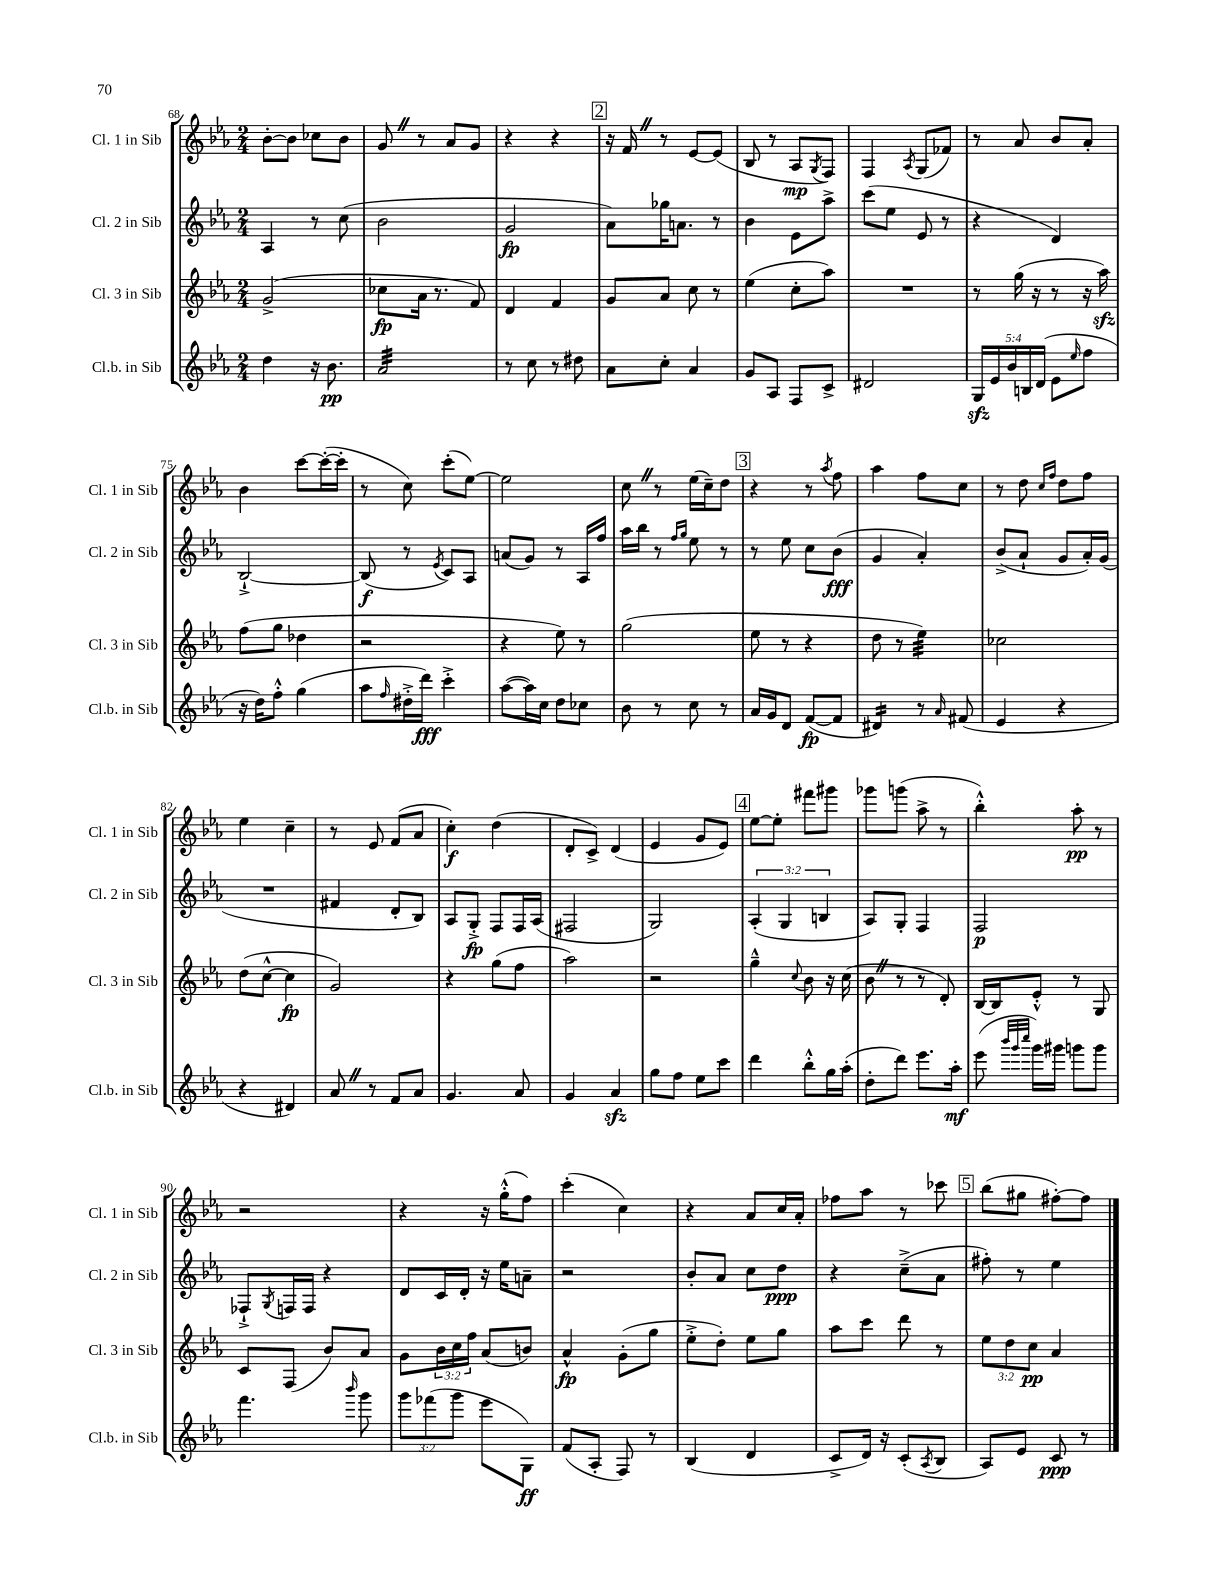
<<
\new StaffGroup <<
\new Staff = "s0" \with { instrumentName = "Cl. 1 in Sib" shortInstrumentName = "Cl. 1 in Sib" } {
    \clef treble \key ees \major \numericTimeSignature \time 2/4
    bes'8~-. bes'8 ces''8 bes'8 |
    g'8 \once \override BreathingSign.text = \markup { \musicglyph "scripts.caesura.straight" } \breathe r8 aes'8 g'8 |
    r4 r4 |
    \mark \markup { \box "2" } r16 f'16 \once \override BreathingSign.text = \markup { \musicglyph "scripts.caesura.straight" } \breathe r8 ees'8~ ees'8( |
    bes8 r8 aes8\mp \acciaccatura { g8 } f8) |
    f4 \acciaccatura { aes8 } g8( fes'8) |
    r8 aes'8 bes'8 aes'8-. |
    bes'4 c'''8~ c'''16~-.( c'''16-. |
    r8 c''8) c'''8-.( ees''8~) |
    ees''2 |
    c''8 \once \override BreathingSign.text = \markup { \musicglyph "scripts.caesura.straight" } \breathe r8 ees''16( c''16--) d''8 |
    \mark \markup { \box "3" } r4 r8 \acciaccatura { aes''8 } f''8 |
    aes''4 f''8 c''8 |
    r8 d''8 \grace { c''16 f''16 } d''8 f''8 |
    ees''4 c''4-- |
    r8 ees'8 f'8( aes'8 |
    c''4-.\f) d''4( |
    d'8-. c'8->) d'4( |
    ees'4 g'8 ees'8) |
    \mark \markup { \box "4" } ees''8~ ees''8-. fis'''8 gis'''8 |
    ges'''8 g'''8( aes''8-> r8 |
    bes''4-.-^) aes''8-.\pp r8 |
    r2 |
    r4 r16 g''16-.-^( f''8) |
    c'''4-.( c''4) |
    r4 aes'8 c''16 aes'16-. |
    fes''8 aes''8 r8 ces'''8 |
    \mark \markup { \box "5" } bes''8( gis''8 fis''8~-.) fis''8 \bar "|." |
}
\new Staff = "s1" \with { instrumentName = "Cl. 2 in Sib" shortInstrumentName = "Cl. 2 in Sib" } {
    \clef treble \key ees \major \numericTimeSignature \time 2/4 \override Staff.TupletNumber.text = #tuplet-number::calc-fraction-text
    aes4 r8 c''8( |
    bes'2 |
    g'2\fp |
    \mark \markup { \box "2" } aes'8) ges''16 a'8. r8 |
    bes'4 ees'8 aes''8-> |
    c'''8( ees''8 ees'8 r8 |
    r4 d'4) |
    bes2~-!-> |
    bes8\f( r8 \acciaccatura { ees'8 } c'8) aes8 |
    a'8( g'8) r8 aes16 f''16 |
    aes''16 bes''16 r8 \grace { f''16 g''16 } ees''8 r8 |
    \mark \markup { \box "3" } r8 ees''8 c''8 bes'8\fff( |
    g'4 aes'4-.) |
    bes'8->( aes'8-! g'8 aes'16-.) g'16( |
    R2 |
    fis'4 d'8-. bes8) |
    aes8 g8-.->\fp f8 f16 aes16( |
    fis2 |
    g2) |
    \mark \markup { \box "4" } \tuplet 3/2 { aes4-.( g4 b4 } |
    aes8) g8-. f4 |
    f2\p |
    fes8-!-> \acciaccatura { g8 } f16 f16 r4 |
    d'8 c'16 d'16-. r16 ees''16 a'8-- |
    r2 |
    bes'8-. aes'8 c''8 d''8\ppp |
    r4 c''8--->( aes'8 |
    \mark \markup { \box "5" } fis''8-.) r8 ees''4 \bar "|." |
}
\new Staff = "s2" \with { instrumentName = "Cl. 3 in Sib" shortInstrumentName = "Cl. 3 in Sib" } {
    \clef treble \key ees \major \numericTimeSignature \time 2/4 \override Staff.TupletNumber.text = #tuplet-number::calc-fraction-text
    g'2->( |
    ces''8\fp aes'16 r8. f'8) |
    d'4 f'4 |
    \mark \markup { \box "2" } g'8 aes'8 c''8 r8 |
    ees''4( c''8-. aes''8) |
    R2 |
    r8 g''16( r16 r8 r16 aes''16\sfz) |
    f''8( g''8 des''4 |
    r2 |
    r4 ees''8) r8 |
    g''2( |
    \mark \markup { \box "3" } ees''8 r8 r4 |
    d''8 r8 ees''4:32) |
    ces''2 |
    d''8( c''8~-^ c''4\fp |
    g'2) |
    r4 g''8( f''8 |
    aes''2) |
    r2 |
    \mark \markup { \box "4" } g''4---^ \appoggiatura { c''8 } bes'8 r16 c''16( |
    bes'8 \once \override BreathingSign.text = \markup { \musicglyph "scripts.caesura.straight" } \breathe r8 r8 d'8-.) |
    bes16~ bes16 ees'8-.-^ r8 g8 |
    c'8 f8( bes'8) aes'8 |
    g'8 \tuplet 3/2 { bes'16 c''16 f''16 } aes'8( b'8) |
    aes'4-^\fp g'8-.( g''8 |
    ees''8-.-> d''8-.) ees''8 g''8 |
    aes''8 c'''8 d'''8 r8 |
    \mark \markup { \box "5" } \tuplet 3/2 { ees''8 d''8 c''8\pp } aes'4 \bar "|." |
}
\new Staff = "s3" \with { instrumentName = "Cl.b. in Sib" shortInstrumentName = "Cl.b. in Sib" } {
    \clef treble \key ees \major \numericTimeSignature \time 2/4 \override Staff.TupletNumber.text = #tuplet-number::calc-fraction-text
    d''4 r16 bes'8.\pp |
    aes'2:32 |
    r8 c''8 r8 dis''8 |
    \mark \markup { \box "2" } aes'8 c''8-. aes'4 |
    g'8 aes8 f8 c'8-> |
    dis'2 |
    \tuplet 5/4 { g16\sfz ees'16 bes'16 b16 d'16( } ees'8 \grace { ees''16 } f''8 |
    r16 d''16) f''8-.-^ g''4( |
    aes''8 \grace { f''16 } dis''16-.-> d'''16\fff) c'''4-.-> |
    aes''8~( aes''16) c''16 d''8 ces''8 |
    bes'8 r8 c''8 r8 |
    \mark \markup { \box "3" } aes'16 g'16 d'8 f'8~\fp( f'8 |
    dis'4:16) r8 \grace { aes'16 } fis'8( |
    ees'4 r4 |
    r4 dis'4) |
    aes'8 \once \override BreathingSign.text = \markup { \musicglyph "scripts.caesura.straight" } \breathe r8 f'8 aes'8 |
    g'4. aes'8 |
    g'4 aes'4\sfz |
    g''8 f''8 ees''8 c'''8 |
    \mark \markup { \box "4" } d'''4 bes''8-.-^ g''16 aes''16-.( |
    d''8-. d'''8) ees'''8. aes''16-.\mf |
    ees'''8( \grace { bes'''32 g'''32 c''''32 } g'''16) gis'''16 g'''8 g'''8 |
    f'''4. \grace { bes'''16 } g'''8 |
    \tuplet 3/2 { g'''8 fes'''8( g'''8 } ees'''8 g8\ff) |
    f'8( aes8-. f8) r8 |
    bes4( d'4 |
    c'8-> d'16) r16 c'8-.( \acciaccatura { aes8 } bes8 |
    \mark \markup { \box "5" } aes8) ees'8 c'8\ppp r8 \bar "|." |
}
>>
>>
\layout { \context { \Score currentBarNumber = #68 } }
